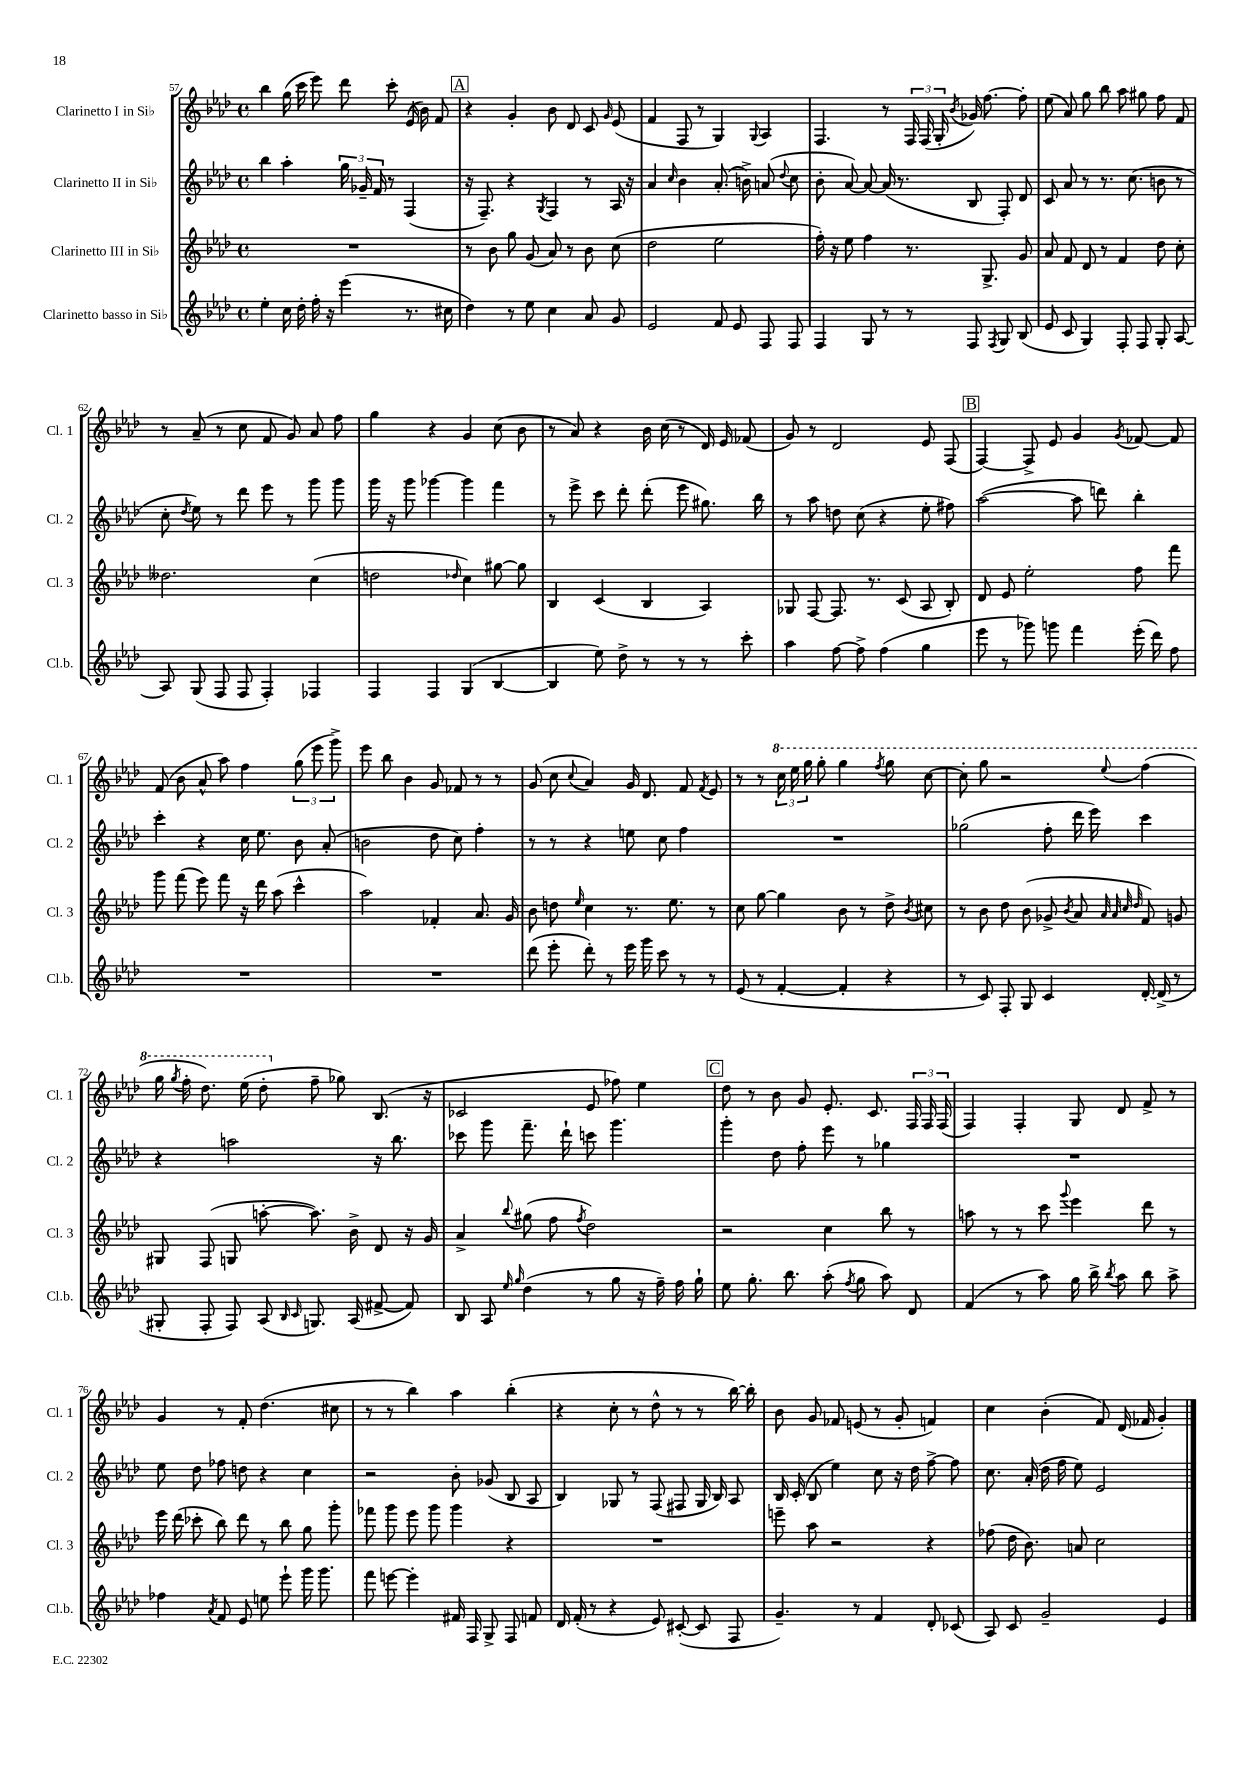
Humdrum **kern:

**kern	**kern	**kern	**kern
*staff4	*staff3	*staff2	*staff1
*clefG2	*clefG2	*clefG2	*clefG2
*k[b-e-a-d-]	*k[b-e-a-d-]	*k[b-e-a-d-]	*k[b-e-a-d-]
*M4/4	*M4/4	*M4/4	*M4/4
*met(c)	*met(c)	*met(c)	*met(c)
4ee-'\	1r	4bb-\	4bb-\
16cc\	.	4aa-'\	(16gg\
16dd-'\	.	.	16ccc\
16ff'\	.	.	8eee-\)
16r	.	.	.
(4eee-\	.	24gg\	8ddd-\
.	.	24g-~/	.
.	.	24f/	.
.	.	8r	8ccc'\
8.r	.	(4F/	(16e-/
.	.	.	16b-\)
.	.	.	8f/
16cc#\	.	.	.
=	=	=	=
4dd-\)	8r	16r	4r
.	.	8.F~/)	.
.	8b-\	.	.
8r	8gg\	4r	4g'/
8ee-\	(8g/	.	.
.	.	8qG/	.
4cc\	8a-/)	4F/	8b-\
.	8r	.	8d-/
8a-/	8b-\	8r	8c/
.	.	.	16qqg/
8g/	(8cc\	16A-/	(8e-/
.	.	16r	.
=	=	=	=
2e-/	2dd-\	4a-/	4f/
.	.	16qqcc/	.
.	.	4b-\	8F/
.	.	.	8r
8f/	2ee-\	(8.a-'/	4G/)
8e-/	.	.	.
.	.	16b^\)	.
.	.	.	8qqG/
8F/	.	(8a/	4A-/
.	.	8qqdd-/	.
8F/	.	8cc\	.
=	=	=	=
4F/	16ff'\)	8b-'\	4.F/
.	16r	.	.
.	8ee-\	[8a-/)	.
8G/	4ff\	8a-/_	.
8r	.	(16a-/]	8r
.	.	8.r	.
8r	8.r	.	24F/
.	.	.	(24F/
.	.	.	24G'/
.	.	.	8qb-/
8F/	.	8B-/	16g-/)
.	8.G^/	.	[8.ff\
8qF/	.	.	.
8G/	.	8F'/)	.
(8B-/	8g/	8d-/	8ff'\]
=	=	=	=
8e-/	8a-/	8c/	(8ee-\
8c/	8f/	8a-/	8a-/)
4G/)	8d-/	8r	8gg\
.	8r	8.r	8bb-\
8F'/	4f/	.	8aa-\
.	.	(8.cc\	.
8F/	.	.	8gg#\
8G'/	8dd-\	8b\	8ff\
[8A-/	8cc'\	8r	8f/
=	=	=	=
8A-/]	2.dd--\	8cc'\	8r
.	.	8qdd-/	.
(8G/	.	8ee-\)	(8a-~/
8F/	.	8r	8r
8F/	.	8ddd-\	8cc\
4F'/)	.	8eee-\	8f/
.	.	8r	8g/)
4F-/	(4cc\	8ggg\	8a-/
.	.	8ggg\	8ff\
=	=	=	=
4F/	2dd\	16ggg\	4gg\
.	.	16r	.
.	.	8ggg\	.
4F/	.	[4ggg-\	4r
.	16qqdd-/	.	.
(4G/	4cc\)	4ggg-\]	4g/
[4B-/	[8gg#\	4fff\	(8cc\
.	8gg#\]	.	8b-\
=	=	=	=
4B-/]	4B-/	8r	8r
.	.	8eee-^\	8a-/)
8ee-\)	(4c/	8ccc\	4r
8dd-^\	.	8ddd-'\	.
8r	4B-/	(8ddd-'\	16b-\
.	.	.	(16cc\
8r	.	8eee-\	8r
8r	4A-/)	8.gg#\)	16d-/)
.	.	.	16e-/
8ccc'\	.	.	(8f-/
.	.	16bb-\	.
=	=	=	=
4aa-\	8G-/	8r	8g/)
.	[8F/	8aa-\	8r
[8ff\	8.F/]	8dd\	2d-/
8ff^\]	.	(8cc\	.
.	8.r	.	.
(4ff\	.	4r	.
.	(8c/	.	.
4gg\	8A-/	8ee-'\	8e-/
.	8B-'/)	8ff#\)	(8F/
=	=	=	=
8eee-\	8d-/	([2aa-\	[4F/)
8r	8e-/	.	.
8ggg-\)	2ee-'\	.	8F^/]
8ggg\	.	.	8e-/
4fff\	.	8aa-\]	4g/
.	.	8ddd\)	.
.	.	.	8qg/
(16eee-'\	8ff\	4bb-'\	[8f-/
16ddd-\)	.	.	.
8ff\	8fff\	.	8f-/]
=	=	=	=
1r	8ggg\	4ccc'\	(8f/
.	(8fff\	.	8b-\
.	8eee-\)	4r	8a-^^/
.	8fff\	.	8aa-\)
.	16r	16cc\	4ff\
.	16ddd-\	8.ee-\	.
.	(8aa-\	.	.
.	4ccc^^\	8b-\	(12gg\
.	.	.	12eee-\
.	.	(8a-'/	.
.	.	.	12ggg^\)
=	=	=	=
1r	2aa-\)	2b\	8eee-\
.	.	.	8bb-\
.	.	.	4b-\
.	4f-'/	8dd-\	8g/
.	.	8cc\)	8f-/
.	8.a-/	4ff'\	8r
.	.	.	8r
.	16g/	.	.
=	=	=	=
(8ddd-\	8b-\	8r	(8g/
8eee-'\	8dd\	8r	8cc\
.	16qqee-/	.	8qqcc/
8ddd-'\)	4cc\	4r	4a-/)
8r	.	.	.
16eee-\	8.r	8ee\	16g/
16ggg\	.	.	8.d-/
8ccc\	.	8cc\	.
.	8.ee-\	.	.
8r	.	4ff\	8f/
.	.	.	8qf/
8r	8r	.	8e-/
=	=	=	=
(8e-/	8cc\	1r	8r
8r	[8gg\	.	8r
[4f'/	4gg\]	.	24ccc\
.	.	.	24eee-\
.	.	.	24ggg\
.	.	.	8ggg'\
4f'/]	8b-\	.	4ggg\
.	8r	.	.
.	.	.	8qfff/
4r	8dd-^\	.	8ggg\
.	8qb-/	.	.
.	8cc#\	.	[8ccc\
=	=	=	=
8r	8r	(2gg-\	8ccc'\]
8c/)	8b-\	.	8ggg\
8F'/	8dd-\	.	2r
8G/	(8b-\	.	.
4c/	8g-^/	8ff'\	.
.	8qb-/	.	.
.	8a-/	16ddd-\	.
.	.	16eee-\)	.
.	32qqa-/	.	.
.	32qqa-/	.	.
.	32qqcc/	.	.
.	32qqdd-/	.	8qqeee-/
[16d-'/	8f/)	4ccc\	(4fff\
(16d-^/]	.	.	.
8r	8g/	.	.
=	=	=	=
8G#'/	8G#/	4r	16ggg\
.	.	.	8qggg/
.	.	.	16fff'\
8F'/	(8F/	.	8.ddd-\)
8F/)	8G/	2aa\	.
.	.	.	(16eee-\
(8A-/	[8aa'\	.	8ddd-'\
16qqB-/	.	.	.
16qqc/	.	.	.
8.G/)	8.aa\])	.	8ff~\
.	.	.	8gg-\)
(16A-/	16b-^\	.	.
[8f#^/	8d-/	16r	(8.B-/
.	.	8.bb-\	.
8f#/])	16r	.	.
.	16g/	.	16r
=	=	=	=
8B-/	4a-^/	8ccc-\	2c-/
8A-/	.	8ggg\	.
16qqee-/	.	.	.
16qqgg/	8qqbb-/	.	.
(4dd-\	(8gg#\	8.fff~\	.
.	8ff\	.	.
.	.	16ddd-`\	.
.	8qff/	.	.
8r	2dd-\)	8ccc\	8e-/
8gg\	.	4.ggg\	8ff-\)
16r	.	.	4ee-\
16ff~\)	.	.	.
16ff\	.	.	.
16gg`\	.	.	.
=	=	=	=
8ee-\	2r	4ggg'\	8dd-\
8.gg'\	.	.	8r
.	.	8dd-\	8b-\
8.bb-\	.	.	.
.	.	8ff'\	8g/
(8aa-'\	4cc\	8eee-\	8.e-'/
8qff/	.	.	.
8gg\	.	8r	.
.	.	.	8.c/
8aa-\)	8bb-\	4gg-\	.
8d-/	8r	.	24F/
.	.	.	24F/
.	.	.	(24F/
=	=	=	=
(4f/	8aa\	1r	4F/)
.	8r	.	.
8r	8r	.	4F'/
8aa-\)	8ccc\	.	.
.	8qqggg/	.	.
16gg\	4eee-\	.	8G/
16bb-^\	.	.	.
8qbb-/	.	.	.
8aa-\	.	.	8d-/
8bb-\	8ddd-\	.	8f^/
8aa-^\	8r	.	8r
=	=	=	=
4ff-\	16eee-\	8ee-\	4g/
.	(16ddd-\	.	.
.	8ccc-'\	8dd-\	.
8qa-/	.	.	.
8f/	8bb-\)	8ff-\	8r
8e-/	8ddd-\	8dd\	8f'/
8ee\	8r	4r	(4.dd-\
8eee-`\	8bb-\	.	.
16ggg\	8gg\	4cc\	.
8.ggg\	.	.	.
.	8ggg'\	.	8cc#\
=	=	=	=
8fff\	8fff-\	2r	8r
[8eee\	8ggg\	.	8r
4eee'\]	8eee-\	.	4bb-\)
.	8ggg\	.	.
16f#/	4ggg\	8b-'\	4aa-\
16F/	.	.	.
8G^/	.	(8g-/	.
8F/	4r	8B-/	(4bb-'\
8f/	.	8A-/	.
=	=	=	=
16d-/	1r	4B-/)	4r
(16f'/	.	.	.
8r	.	.	.
4r	.	8G-/	8cc'\
.	.	8r	8r
8e-/)	.	(8F/	8dd-^^\
([8c#'/	.	8F#/	8r
8c#/]	.	16G-/	8r
.	.	16B-/)	.
8F/	.	8A-/	[16bb-\)
.	.	.	16bb-'\]
=	=	=	=
4.g~/)	8eee~\	16B-/	8b-\
.	.	(16c'/	.
.	8aa-\	8B-/	8g/
.	2r	4ee-\)	8f-/
8r	.	.	(8e/
4f/	.	8cc\	8r
.	.	16r	8g'/
.	.	16dd-\	.
8d-'/	4r	[8ff^\	4f/)
(8c-/	.	8ff\]	.
=	=	=	=
8A-/)	(8ff-\	8.cc\	4cc\
8c/	16dd-\	.	.
.	8.b-\)	(16a-'/	.
2g~/	.	16dd-\	(4b-'\
.	.	16ff\	.
.	8a/	8ee-\)	.
.	2cc\	2e-/	8f/)
.	.	.	(16d-/
.	.	.	16f-/
4e-/	.	.	4g'/)
==	==	==	==
*-	*-	*-	*-
